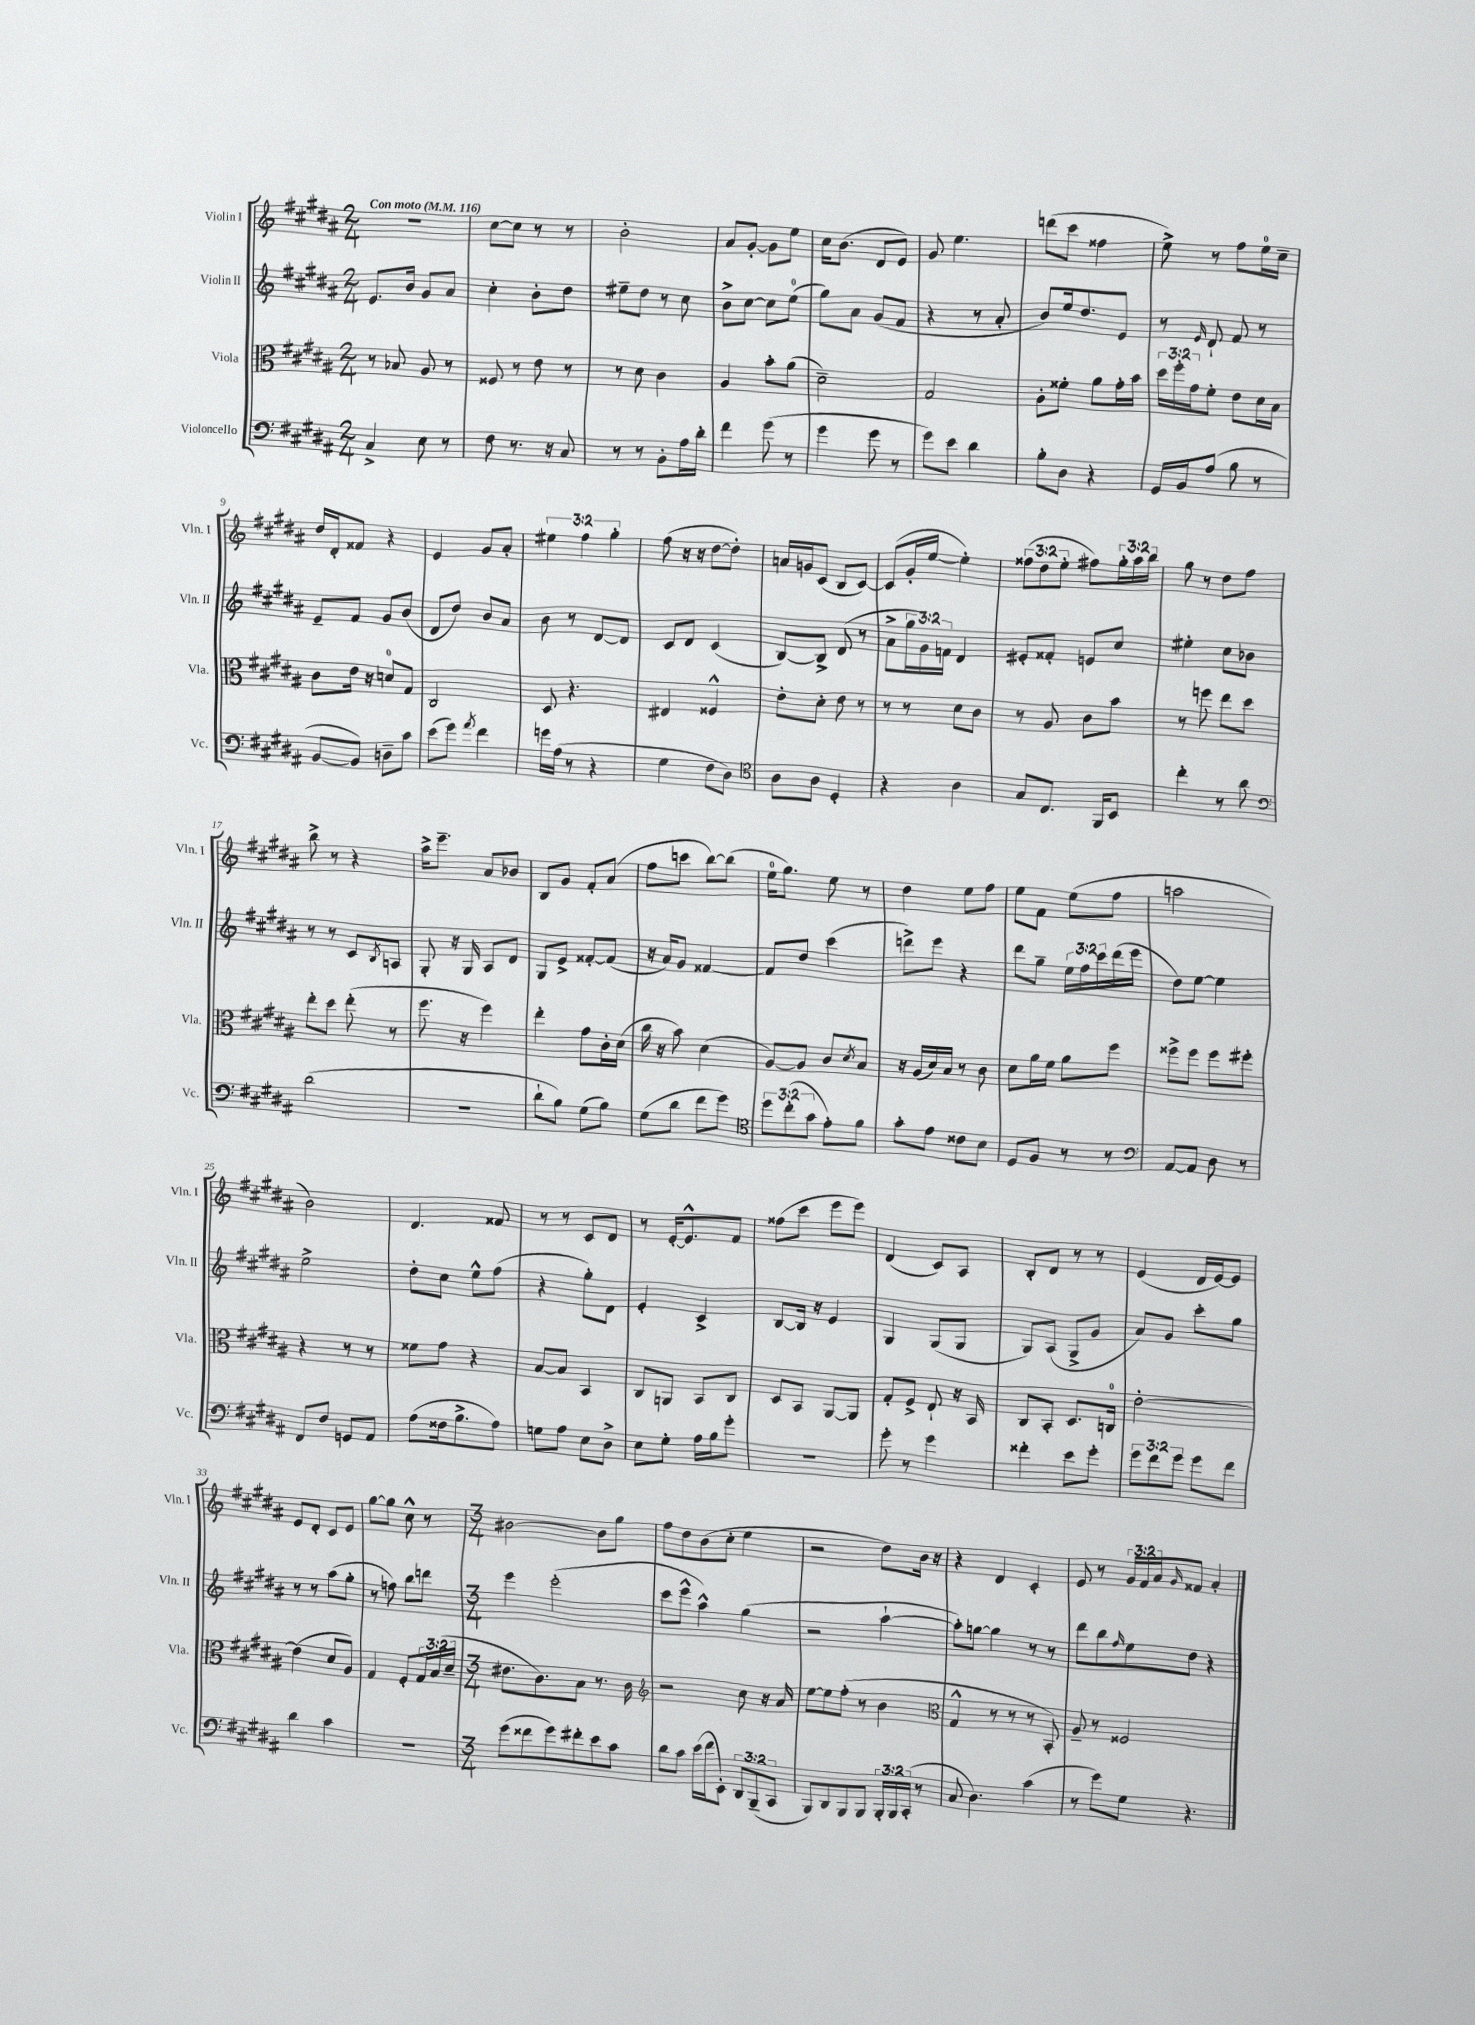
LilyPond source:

<<
\new StaffGroup <<
\new Staff = "s0" \with { instrumentName = "Violin I" shortInstrumentName = "Vln. I" } {
    \clef treble \key b \major \numericTimeSignature \time 2/4 \override Staff.TupletNumber.text = #tuplet-number::calc-fraction-text \tempo "Con moto" 4 = 116
    r2 |
    cis''8~ cis''8 r8 r8 |
    b'2-. |
    ais'8 gis'8~-. gis'8 e''8 |
    cis''16 b'8.( dis'8 e'8) |
    gis'8 e''4. |
    d'''8( cis'''8 fisis''4 |
    e''8->) r8 fis''8 e''16-0 cis''16-- |
    dis''16 dis'16-. fisis'8 r4 |
    e'4 gis'8 ais'8-. |
    \tuplet 3/2 { eis''4 fis''4 gis''4-. } |
    fis''8( r16 r16 dis''8~ dis''8-.) |
    a'16 g'16 cis'8( b8 cis'8~) |
    cis'8( gis'16-. e''16~ e''4-.) |
    \tuplet 3/2 { fisis''8( dis''8 e''8-. } fis''8) \tuplet 3/2 { gis''16-. ais''16 b''16 } |
    gis''8 r8 dis''8 fis''8 |
    b''8-> r8 r4 |
    ais''16-> e'''8.-- ais'8 bes'8 |
    b8 gis'8 fis'8-. ais'8( |
    fis''8 c'''8 b''8~) b''8( |
    e''16-0 gis''8.) e''8 r8 |
    dis''4 e''8 fis''8 |
    e''8 fis'8 e''8( fis''8 |
    a''2 |
    b'2) |
    dis'4. fisis'8 |
    r8 r8 cis'8 dis'8 |
    r8 e'16~-. e'8.-^ fis'8 |
    fisis''8( cis'''8 e'''8 e'''8) |
    dis'4( cis'8) ais8 |
    b8-. dis'8 r8 r8 |
    e'4( dis'16 e'16~) e'8 |
    e'8 dis'8-. cis'8 e'8 |
    gis''8~ gis''8 cis''8-^ r8 |
    \numericTimeSignature \time 3/4 bis'2~ bis'8 gis''8 |
    fis''8 dis''8 b'8( cis''8-. e''4 |
    r2 dis''8) b'16 r16 |
    r4 dis'4 cis'4-. |
    e'8 r8 \tuplet 3/2 { gis'16 fis'16 ais'16 } \grace { gis'16 } fisis'8 ais'4-. \bar "|." |
}
\new Staff = "s1" \with { instrumentName = "Violin II" shortInstrumentName = "Vln. II" } {
    \clef treble \key b \major \numericTimeSignature \time 2/4 \override Staff.TupletNumber.text = #tuplet-number::calc-fraction-text
    e'8. b'16 gis'8 ais'8 |
    cis''4-. b'8-. dis''8 |
    eis''8-- dis''8 r8 cis''8 |
    b'8-> cis''8~ cis''8 e''8-0( |
    gis''8) ais'8 gis'8( fis'8 |
    r4 r8 ais'8-. |
    b'8) e''16 dis''8. e'8 |
    r8 \grace { e'16 } dis'8-! fis'8 r8 |
    e'8-- fis'8 gis'8 b'8( |
    dis'8 dis''8) b'8 ais'8 |
    b'8 r8 dis'8~ dis'8 |
    cis'8 dis'8 cis'4( |
    b8~) b8-> dis'8( r8 |
    ais'8-> \tuplet 3/2 { gis''16 gis'16) f'16 } dis'4 |
    eis'8-. fisis'8-. e'8 cis''8 |
    eis''4-. cis''8 bes'8 |
    r8 r8 cis'8 \acciaccatura { b8 } a8 |
    gis8-. r16 gis16 ais8 dis'8 |
    gis8 e'8-> fisis'8~-. fisis'8( |
    r16 ais'16) gis'8 fisis'4~ |
    fisis'8 dis''8 cis'''4( |
    d'''8->) e'''8 r4 |
    dis'''8 gis''8-- \tuplet 3/2 { e''16 fis''16 cis'''16 } dis'''16( e'''16 |
    dis''8) e''8~ e''4 |
    e''2-> |
    dis''8-. cis''8 e''8-^ fis''8( |
    r4 gis''8-.) dis'8 |
    e'4-. cis'4-> |
    b8~ b16 r16 e'4 |
    gis4 gis8( gis8 |
    gis8) ais8( gis8-> gis'8 |
    ais'8) gis'8 cis'''8-. gis''8 |
    r8 r8 ais''8( gis''8-. |
    r8 f''8) b''8 d'''8 |
    \numericTimeSignature \time 3/4 e'''4 e'''2-.( |
    cis'''8 e'''8-^ ais''4-^) gis''4( |
    r2 ais''4~-! |
    ais''8-.) g''8~ g''4 r8 r8 |
    dis'''8 b''8 \grace { fis''16 } e''8 dis''8 r4 \bar "|." |
}
\new Staff = "s2" \with { instrumentName = "Viola" shortInstrumentName = "Vla." } {
    \clef alto \key b \major \numericTimeSignature \time 2/4 \override Staff.TupletNumber.text = #tuplet-number::calc-fraction-text
    r8 bes8 ais8 r8 |
    fisis8 r8 e'8 r8 |
    r8 dis'8 cis'4 |
    ais4 b'8-. ais'8( |
    dis'2--) |
    gis2 |
    ais8-. fisis'8-. ais'8 gis'16-. b'16 |
    \tuplet 3/2 { dis''16 fis''16-. gis'16 } fis'8-. e'8 dis'16 b16 |
    cis'8 e'16 r16 d'8-0 gis8 |
    cis2 |
    dis8 r4. |
    eis4 fisis4-^ |
    e'8-. dis'8-. e'8 r8 |
    r8 r8 dis'8 cis'8 |
    r8 ais8 cis'8 b'8 |
    r8 f''8 e''8 dis''8 |
    e''8-. dis''8 e''8-.( r8 |
    fis''8. r16 fis''4) |
    e''4-. gis'8 cis'16-. dis'16( |
    cis''16 r16 b'8) dis'4( |
    ais8~) ais8 cis'8 \acciaccatura { dis'8 } b8 |
    r16 ais16( dis'16) b16 r8 cis'8 |
    dis'8 ais'16 fis'16 ais'8 fis''8 |
    fisis''8-> fisis''8 fisis''8 fis''8-. |
    r4 r8 r8 |
    fisis'8 gis'8 r4 |
    b8~ b8 b,4 |
    cis8 a,8 b,8 cis8 |
    dis8 b,8 ais,8~ ais,8 |
    gis8-. fis8-> e8-! r16 b,16 |
    cis8 b,8-. dis8. c16-0 |
    e'2~-. |
    e'4( dis'8 ais8) |
    gis4 fis8-. \tuplet 3/2 { gis16 b16( dis'16-- } |
    \numericTimeSignature \time 3/4 eis'8. cis'8.) b8 r8. cis'16 |
    \clef treble r2 cis''8 r16 ais'16 |
    e''8~ e''8 fis''8-.( r8 b'4 |
    \clef alto gis4-^ r8 r8 r8 b,8-.) |
    ais8-- r8 fisis2 \bar "|." |
}
\new Staff = "s3" \with { instrumentName = "Violoncello" shortInstrumentName = "Vc." } {
    \clef bass \key b \major \numericTimeSignature \time 2/4 \override Staff.TupletNumber.text = #tuplet-number::calc-fraction-text
    cis4-> e8 r8 |
    fis8 r8. r16 cis8 |
    r8 r8 b,8-. ais16 dis'16-. |
    fis'4 gis'8( r8 |
    gis'4 gis'8 r8 |
    gis'8) e'8 dis'4 |
    b8-. dis8 r4 |
    gis,16 b,16 ais8( b8 r8 |
    b,8~ b,8) d8-- cis'8 |
    e'8( gis'8) \acciaccatura { ais'8 } fis'4 |
    g'16 ais16( r8 r4 |
    gis4 fis8 dis8) |
    \clef tenor ais8 ais8 dis4-. |
    r4 ais4 |
    gis8 cis8. fis,16 b,8 |
    cis''4-. r8 ais'8 |
    \clef bass dis'2( |
    R2 |
    dis'8-! b8) gis8( b8) |
    gis8( dis'8 fis'8 gis'8) |
    \clef tenor \tuplet 3/2 { dis''8 cis''8-.( gis'8 } e'8-.) fis'8 |
    gis'8-. e'8 cisis'8 b8 |
    dis8 fis8 r8 r8 |
    \clef bass ais,8~ ais,8 dis8 r8 |
    fis,8 fis8 g,8 ais,8 |
    ais8( fisis16 b8.-> ais8) |
    g8 ais8 e8 dis8-> |
    e8 gis8-. ais16 b16 gis'8-. |
    R2 |
    gis'8-. r8 gis'4 |
    fisis'4-. e'8 gis'8-. |
    \tuplet 3/2 { gis'8 fis'8 gis'8 } gis'8 fis'8 |
    dis'4 cis'4 |
    R2 |
    \numericTimeSignature \time 3/4 gis'8( fisis'8 gis'8) fis'8-. e'8 cis'8 |
    dis'8 cis'8 e'16( fis'16 e,8-.) \tuplet 3/2 { dis,8 b,,8--( cis,8 } |
    b,,8) dis,8 b,,8 b,,8 \tuplet 3/2 { b,,16-. b,,16 cis,16-.( } r8 |
    cis8 dis4.) cis'4( |
    r8 gis'8) gis8 r4. \bar "|." |
}
>>
>>
